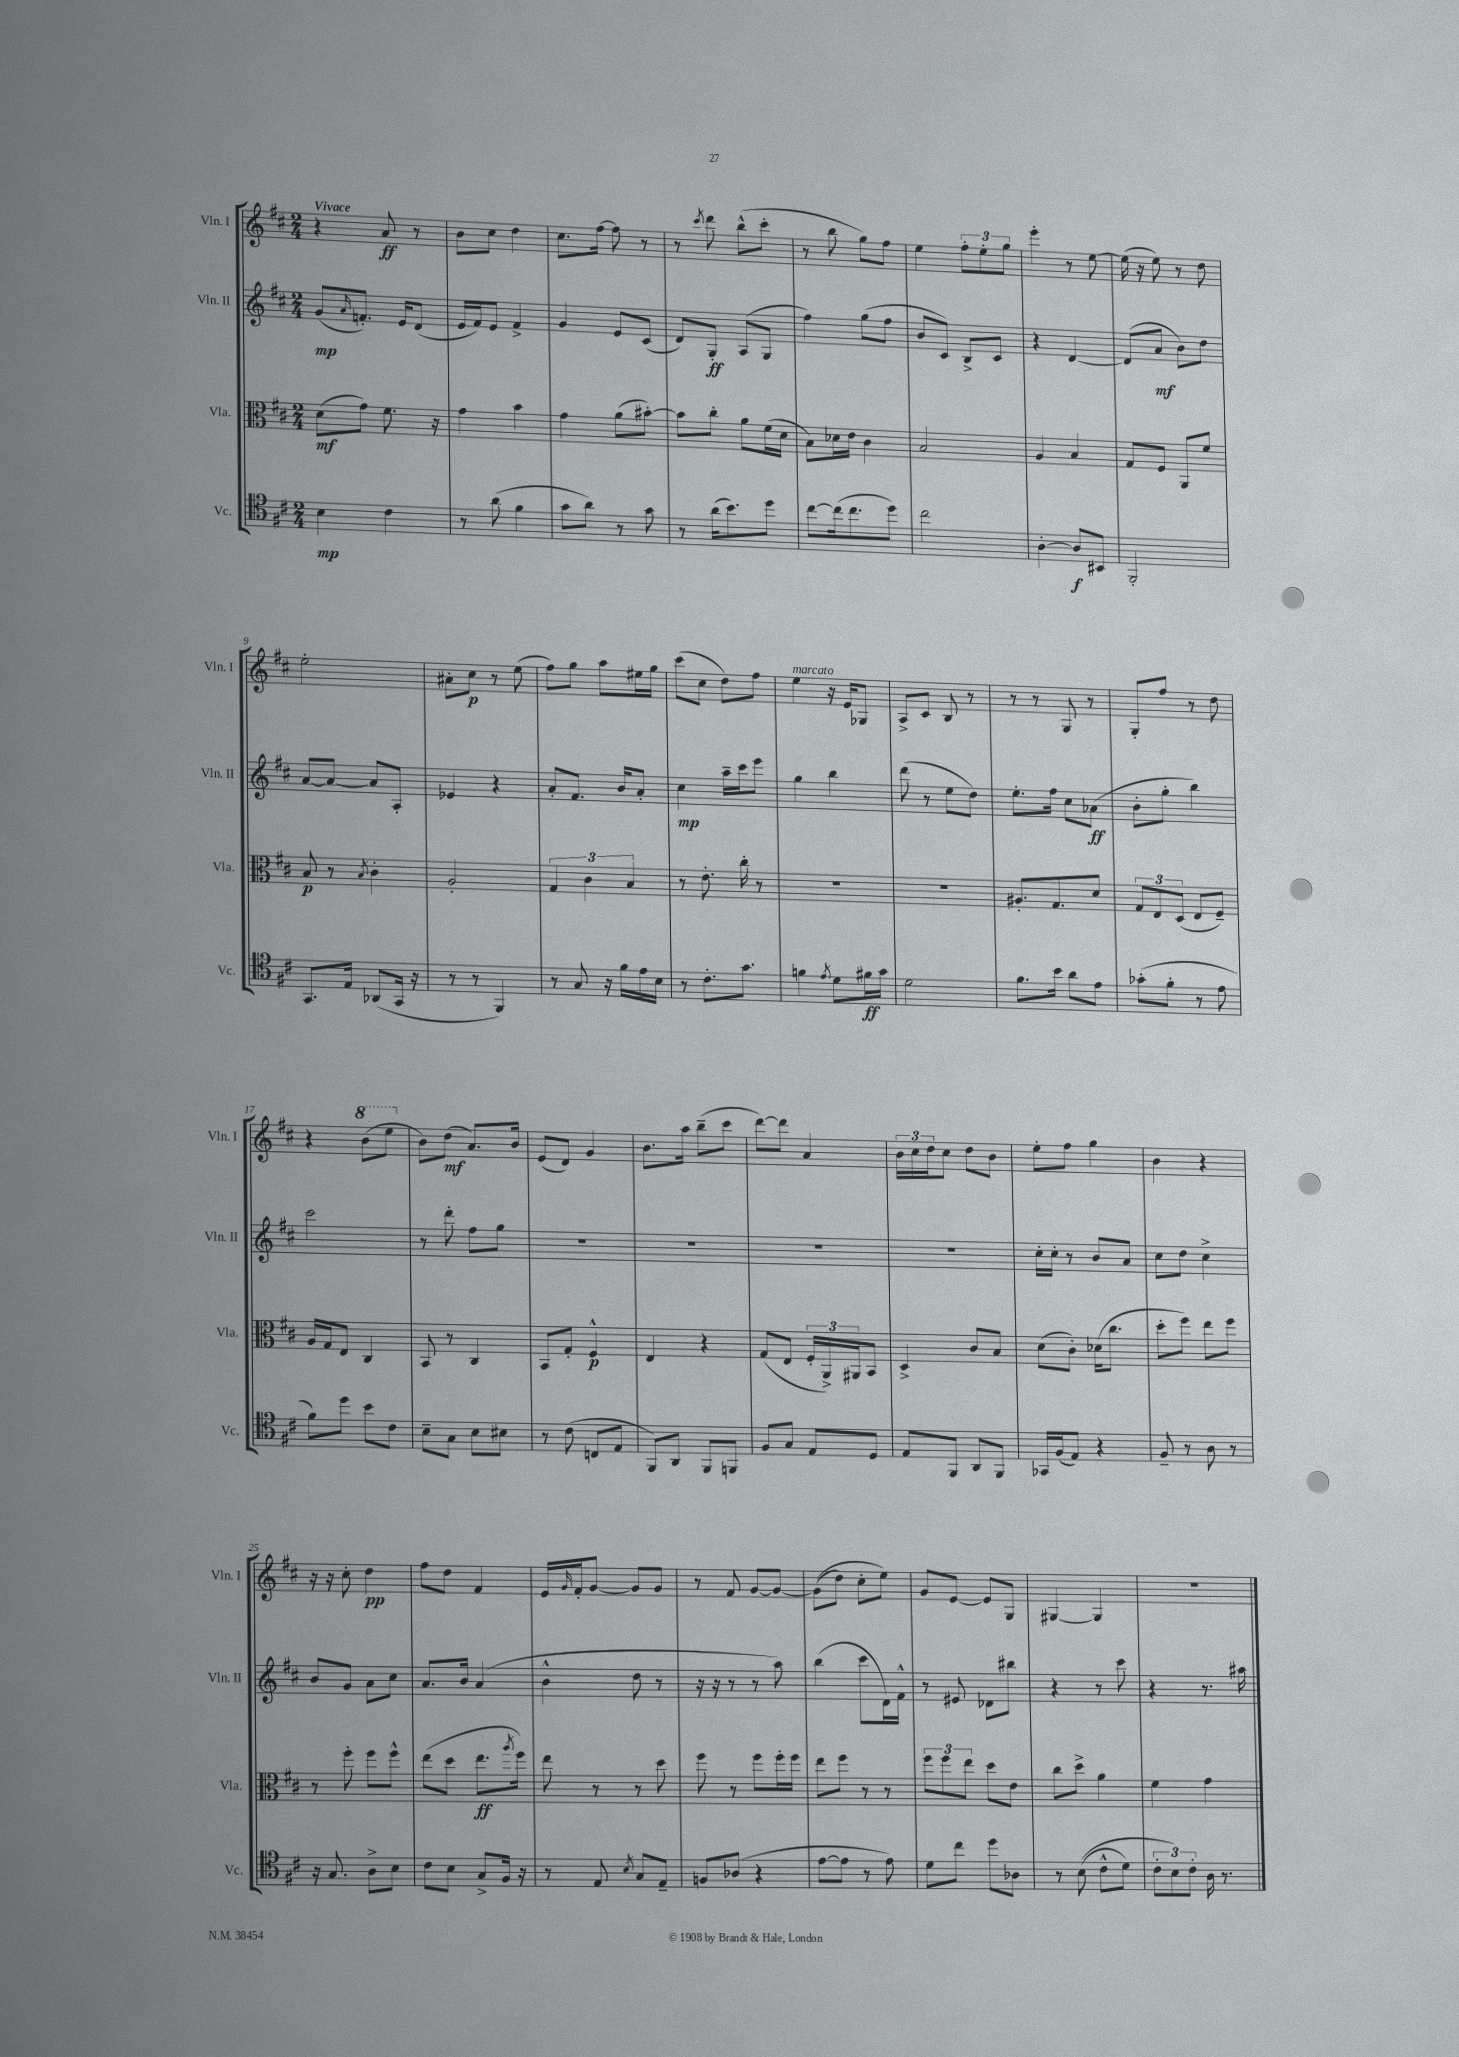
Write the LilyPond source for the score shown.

<<
\new StaffGroup <<
\new Staff = "s0" \with { instrumentName = "Vln. I" shortInstrumentName = "Vln. I" } {
    \clef treble \key d \major \numericTimeSignature \time 2/4 \tempo "Vivace"
    r4 a'8\ff r8 |
    b'8 cis''8 d''4 |
    cis''8. fis''16~ fis''8 r8 |
    r8 \acciaccatura { cis'''8 } d'''8 b''8-^( cis'''8-. |
    r8 b''8 g''8) fis''8 |
    e''4 \tuplet 3/2 { fis''8-. e''8-. g''8 } |
    e'''4-. r8 e''8~ |
    e''16( r16 e''8) r8 d''8 |
    e''2-. |
    ais'8-. cis''8\p r8 e''8( |
    fis''8) g''8 a''8 eis''16 g''16 |
    cis'''8( cis''8 d''8) fis''8 |
    e''4^\markup { \italic "marcato" } r16 e'16 ges8 |
    a8-> cis'8 b8 r8 |
    r8 r8 g8 r8 |
    g8-. fis''8 r8 d''8 |
    r4 \ottava #1 b''8( e'''8 \ottava #0 |
    b'8) d''8\mf( a'8.) b'16 |
    e'8( d'8) g'4 |
    b'8. a''16 b''8--( cis'''8 |
    d'''8~) d'''8 a'4 |
    \tuplet 3/2 { b'16 cis''16 d''16 } cis''8 d''8 b'8 |
    e''8-. fis''8 g''4 |
    b'4 r4 |
    r16 r16 cis''8-. d''4\pp |
    fis''8 d''8 fis'4 |
    e'16 \grace { g'16 } fis'16-. g'8~ g'8 g'8 |
    r8 fis'8 g'8~ g'8~ |
    g'8(\( d''8) cis''8-. e''8\) |
    g'8 e'8~ e'8 g8 |
    gis4~ gis4 |
    R2 \bar "|." |
}
\new Staff = "s1" \with { instrumentName = "Vln. II" shortInstrumentName = "Vln. II" } {
    \clef treble \key d \major \numericTimeSignature \time 2/4
    g'8\mp( \grace { a'16 } f'8.-.) e'16 d'8( |
    e'16 fis'16) e'8 fis'4-> |
    g'4 e'8 cis'8( |
    d'8) g8-.\ff a8( g8 |
    fis''4) g''8( fis''8 |
    b'8 cis'8) b8-> cis'8 |
    r4 d'4~ |
    d'8( a'8\mf b'8) d''8 |
    a'8~ a'8~ a'8 a8-. |
    ees'4 r4 |
    a'8-. fis'8. b'16 a'8-. |
    cis''4\mp a''16-- cis'''16 e'''8 |
    g''4 b''4 |
    d'''8( r8 e''8 d''8) |
    e''8.-. fis''16 cis''8 aes'8\ff( |
    b'8-. g''8-. b''4) |
    cis'''2 |
    r8 d'''8-. fis''8 g''8 |
    R2 |
    R2 |
    R2 |
    R2 |
    cis''16-. cis''16-. r8 b'8 a'8 |
    cis''8 d''8 cis''4-> |
    b'8 g'8 a'8 cis''8 |
    a'8. b'16 a'4( |
    b'4-^ d''8 r8 |
    r16 r16 r8 r8 a''8) |
    b''4( cis'''8 d'16) fis'16-^ |
    r8 eis'8 des'8 bis''8 |
    r4 r8 cis'''8 |
    r4 r8. ais''16 \bar "|." |
}
\new Staff = "s2" \with { instrumentName = "Vla." shortInstrumentName = "Vla." } {
    \clef alto \key d \major \numericTimeSignature \time 2/4
    d'8\mf( g'8) fis'8. r16 |
    g'4 b'4 |
    g'4 a'8( bis'8~-.) |
    bis'8 cis''8-. a'8 fis'16( d'16 |
    b8) des'16 e'16 cis'4 |
    b2 |
    a4 b4 |
    g8 fis8 a,8 fis'8 |
    b8\p r8 \acciaccatura { b8 } cis'4-. |
    a2-. |
    \tuplet 3/2 { g4 cis'4 b4 } |
    r8 e'8.-. cis''16-. r8 |
    R2 |
    R2 |
    ais8.-. g8. d'8 |
    \tuplet 3/2 { g8 e8 d8( } e8 fis8--) |
    a16 g16 e8 cis4 |
    b,8 r8 cis4 |
    b,8 g8-. fis4-^\p |
    e4 r4 |
    g8( e8 \tuplet 3/2 { fis16-. a,16->) ais,16 } b,8 |
    d4-> cis'8 b8 |
    d'8( cis'8-.) des'16( cis''8. |
    d''8-. fis''8) e''8 fis''8 |
    r8 fis''8-. fis''8 fis''8-^ |
    e''8( d''8 e''8.\ff \acciaccatura { a''8 } fis''16) |
    e''8 r8 r8 d''8 |
    fis''8 r8 fis''8 fis''16-. fis''16 |
    e''8 fis''8 r8 r8 |
    \tuplet 3/2 { fis''8 fis''8 e''8 } d''8 e'8 |
    cis''8 d''8-> a'4 |
    fis'4 g'4 \bar "|." |
}
\new Staff = "s3" \with { instrumentName = "Vc." shortInstrumentName = "Vc." } {
    \clef tenor \key d \major \numericTimeSignature \time 2/4
    b4\mp cis'4 |
    r8 a'8( fis'4 |
    g'8 a'8) r8 g'8 |
    r8 a'16( b'8.) d''8 |
    cis''8~ cis''16( cis''8. d''8) |
    cis''2 |
    a4~-. a8\f bis,8 |
    fis,2-. |
    g,8. e16 aes,8( g,16 r16 |
    r8 r8 fis,4) |
    r8 g8 r16 fis'16 e'16 b16 |
    r8 cis'8.-. g'8. |
    f'4 \acciaccatura { e'8 } d'8 fis'16\ff g'16 |
    d'2 |
    fis'8. b'16 a'8 e'8 |
    ges'8-.( fis'8-. r8 e'8 |
    fis'8) d''8 b'8 cis'8 |
    b8-- g8 b8 bis8 |
    r8 cis'8( c8 e8 |
    fis,8) a,8 fis,8 f,8 |
    fis8 g8 e8 d8 |
    e8 fis,8 a,8 fis,8 |
    ges,16 fis16( e8) r4 |
    fis8-- r8 a8 r8 |
    r16 g8. a8-> b8 |
    cis'8 b8 g8-> fis16 r16 |
    r8 e8 \acciaccatura { b8 } g8 e8-- |
    f8 aes8( r4 |
    e'8~ e'8 r8 e'8) |
    d'8 cis''8 d''8 aes8 |
    r8 b8(\( cis'8-^ d'8) |
    \tuplet 3/2 { cis'8-. b8\) cis'8-. } a16 r8. \bar "|." |
}
>>
>>
